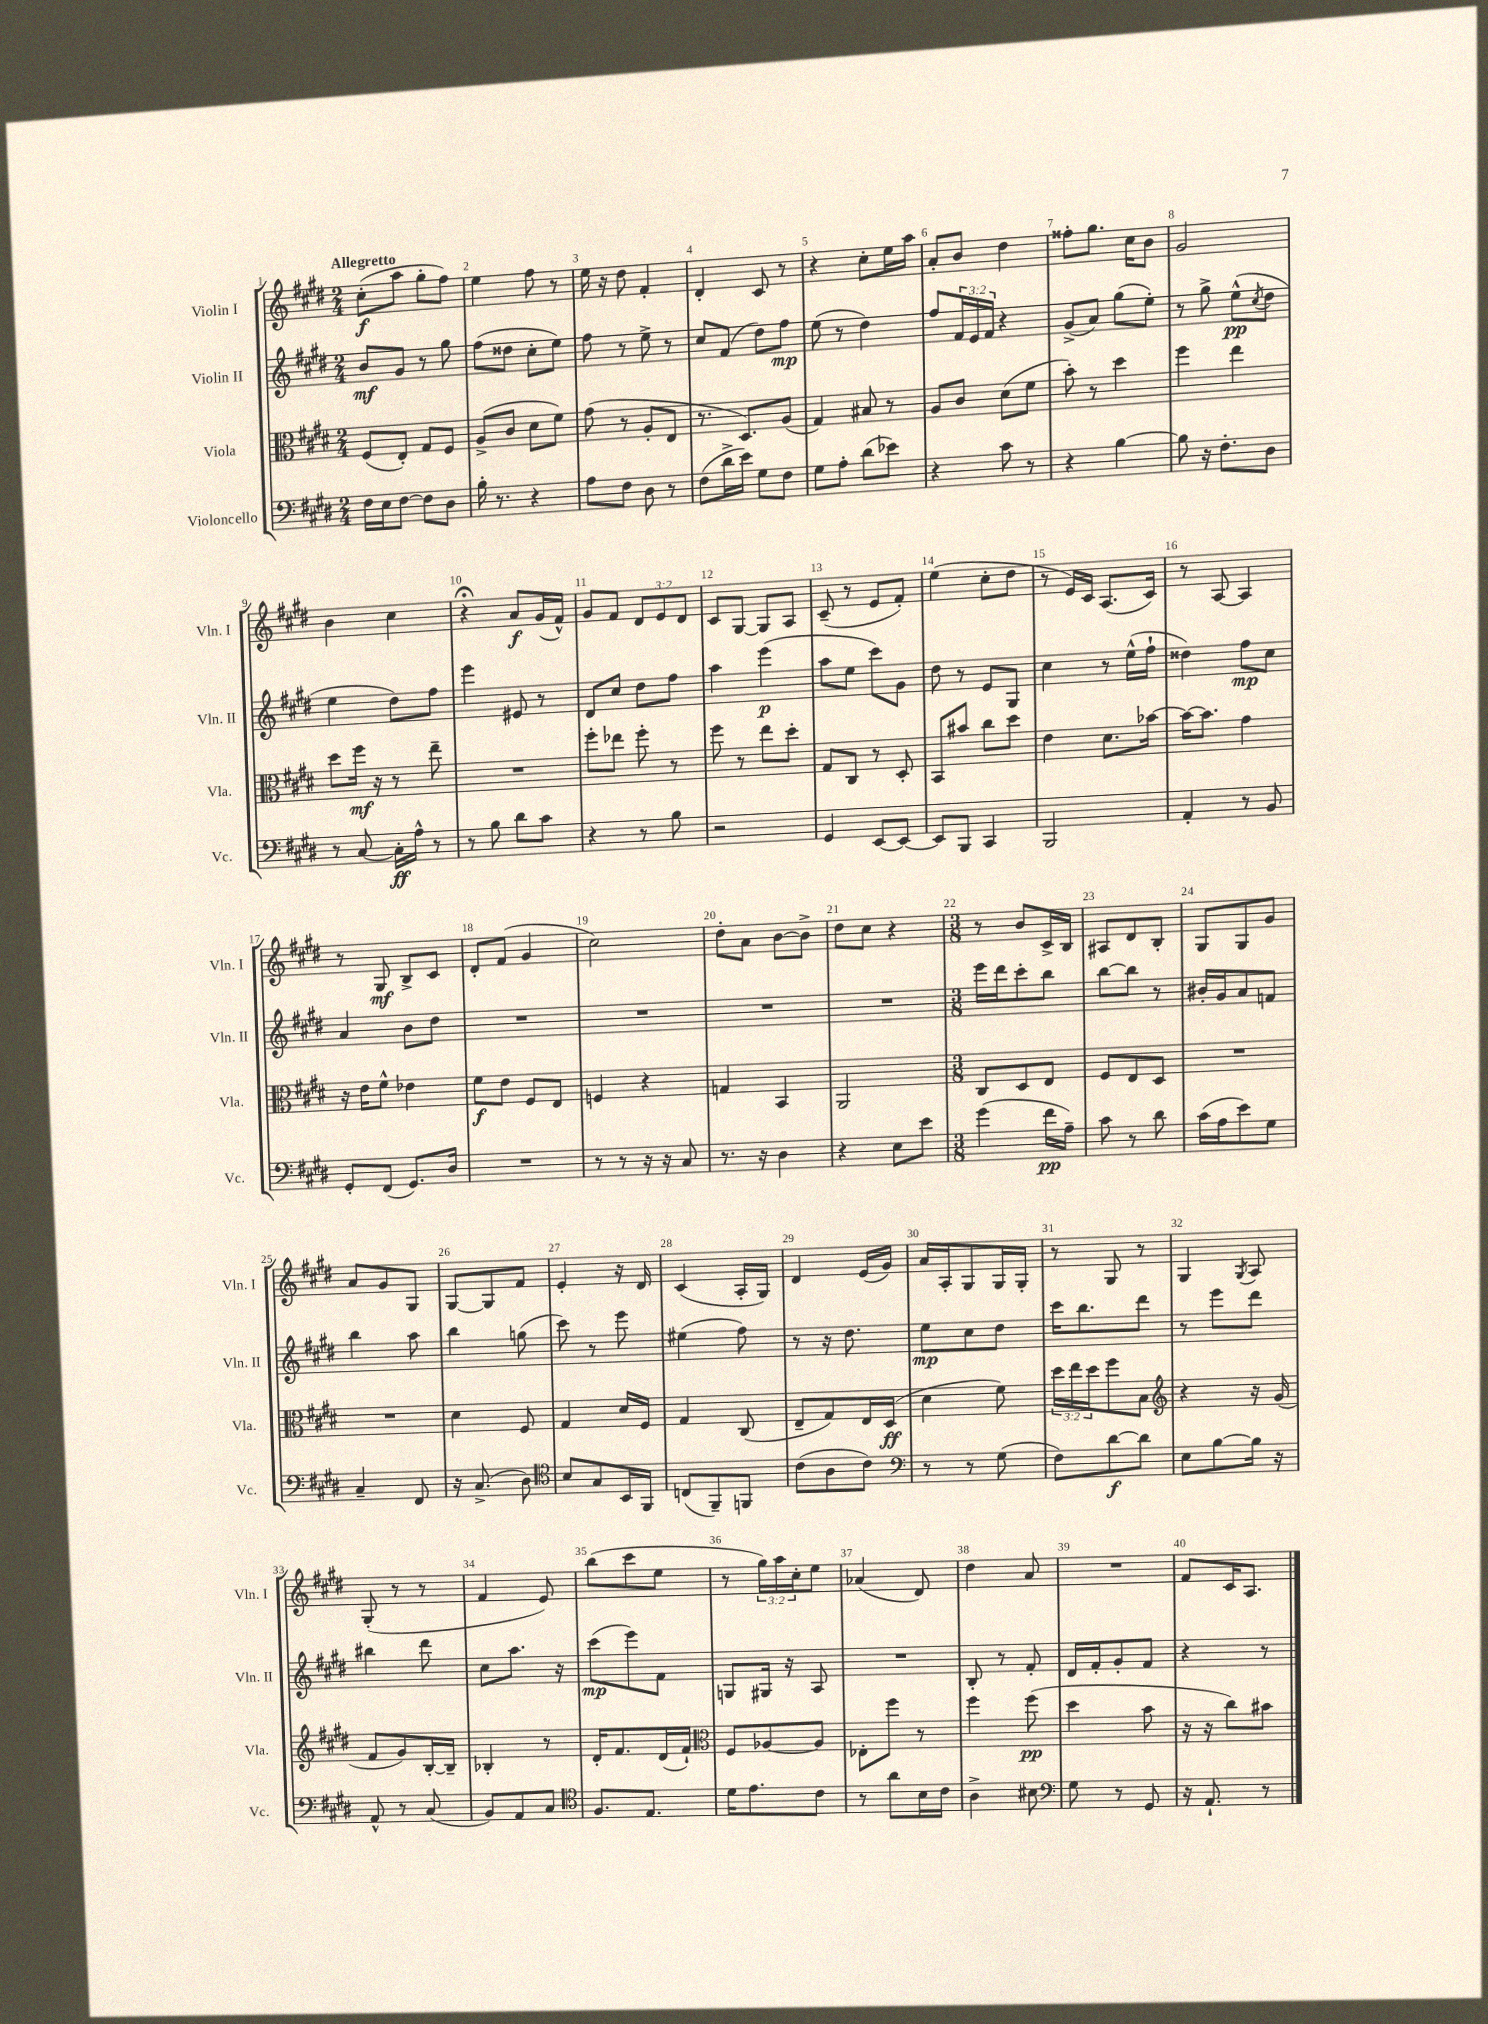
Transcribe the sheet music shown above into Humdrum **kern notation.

**kern	**dynam	**kern	**dynam	**kern	**dynam	**kern	**dynam
*part4	*part4	*part3	*part3	*part2	*part2	*part1	*part1
*staff4	*staff4	*staff3	*staff3	*staff2	*staff2	*staff1	*staff1
*I"Violoncello	*	*I"Viola	*	*I"Violin II	*	*I"Violin I	*
*I'Vc.	*	*I'Vla.	*	*I'Vln. II	*	*I'Vln. I	*
*clefF4	*	*clefC3	*	*clefG2	*	*clefG2	*
*k[f#c#g#d#]	*	*k[f#c#g#d#]	*	*k[f#c#g#d#]	*	*k[f#c#g#d#]	*
*M2/4	*	*M2/4	*	*M2/4	*	*M2/4	*
=1	=1	=1	=1	=1	=1	=1	=1
!	!	!	!	!	!	!LO:TX:a:B:t=Allegretto	!
16F#\LL	.	(8F#/L	.	8b/L	mf	(8cc#'\L	f
16E\J	.	.	.	.	.	.	.
[8F#\J	.	8E'/J)	.	8g#/J	.	8aa\J	.
8F#\L]	.	8G#/L	.	8r	.	8gg#'\L	.
8D#\J	.	8F#/J	.	8gg#\	.	8ff#\J)	.
=2	=2	=2	=2	=2	=2	=2	=2
16B'\	.	(8A^/L	.	(8ff#\L	.	4ee\	.
8.r	.	.	.	.	.	.	.
.	.	8c#/J	.	8dd##X\J	.	.	.
4r	.	8d#\L	.	8cc#'\L	.	8ff#\	.
.	.	8f#\J)	.	8ee\J)	.	8r	.
=3	=3	=3	=3	=3	=3	=3	=3
8A\L	.	(8g#\	.	8ff#\	.	16ee\	.
.	.	.	.	.	.	16r	.
8F#\J	.	8r	.	8r	.	8dd#\	.
8D#\	.	8A'/L	.	8ee^\	.	4f#'/	.
8r	.	8E/J	.	8r	.	.	.
=4	=4	=4	=4	=4	=4	=4	=4
(8F#\L	.	8.r	.	8cc#/L	.	4d#'/	.
16d#^\L	.	.	.	(8f#/J	.	.	.
16e\JJ)	.	8.D#/L)	.	.	.	.	.
8G#\L	.	.	.	8dd#\L)	.	8c#/	.
8F#\J	.	(8A/J	.	8ff#\J	mp	8r	.
=5	=5	=5	=5	=5	=5	=5	=5
8G#\L	.	4G#/)	.	(8ee\	.	4r	.
8A'\J	.	.	.	8r	.	.	.
(8d#\L	.	8B#X/	.	4dd#\)	.	8cc#'\L	.
8e-X\J)	.	8r	.	.	.	16ee\L	.
.	.	.	.	.	.	16aa\JJ	.
=6	=6	=6	=6	=6	=6	=6	=6
4r	.	8A/L	.	8ff#/L	.	8a'/L	.
.	.	8c#/J	.	24f#/L	.	8b/J	.
.	.	.	.	24e/	.	.	.
.	.	.	.	24f#/JJ	.	.	.
8c#\	.	(8d#\L	.	4r	.	4dd#\	.
8r	.	8f#\J	.	.	.	.	.
=7	=7	=7	=7	=7	=7	=7	=7
4r	.	8b'\)	.	(8g#^/L	.	8ff##X'\L	.
.	.	8r	.	8a/J)	.	8.gg#\J	.
[4B\	.	4dd#\	.	(8gg#\L	.	.	.
.	.	.	.	.	.	16cc#\KL	.
.	.	.	.	8ee'\J)	.	8b\J	.
=8	=8	=8	=8	=8	=8	=8	=8
8B\]	.	4ff#\	.	8r	.	2g#/	.
16r	.	.	.	8gg#^\	.	.	.
8.F#'\L	.	.	.	.	.	.	.
.	.	4ee\	.	(8ee^^\L	pp	.	.
.	.	.	.	8qcc#/	.	.	.
8D#\J	.	.	.	8dd#\J	.	.	.
!!LO:LB:g=z
=9	=9	=9	=9	=9	=9	=9	=9
8r	.	8dd#\L	.	4ee\	.	4b\	.
[8C#/	.	16ff#\Jk	mf	.	.	.	.
.	.	16r	.	.	.	.	.
16C#'\LL]	ff	8r	.	8dd#\L)	.	4cc#\	.
16A^^\JJ	.	.	.	.	.	.	.
8r	.	8ee~\	.	8ff#\J	.	.	.
=10	=10	=10	=10	=10	=10	=10	=10
8r	.	2r	.	4eee\	.	4r;<	.
8B\	.	.	.	.	.	.	.
8d#\L	.	.	.	8e#X/	.	8a/L	f
8c#\J	.	.	.	8r	.	(16g#/L	.
.	.	.	.	.	.	16f#^^/JJ)	.
=11	=11	=11	=11	=11	=11	=11	=11
4r	.	8ff#'\L	.	8d#/L	.	8g#/L	.
.	.	8ee-X\J	.	8cc#/J	.	8f#/J	.
8r	.	8ff#'\	.	8dd#\L	.	12d#/L	.
.	.	.	.	.	.	12e/	.
8B\	.	8r	.	8ff#\J	.	.	.
.	.	.	.	.	.	12d#/J	.
=12	=12	=12	=12	=12	=12	=12	=12
2r	.	8ff#\	.	4aa\	.	8c#/L	.
.	.	8r	.	.	.	[8G#/J	.
.	.	8ee\L	.	(4eee\	p	8G#/L]	.
.	.	8dd#'\J	.	.	.	8A/J	.
=13	=13	=13	=13	=13	=13	=13	=13
4GG#/	.	8G#/L	.	8aa\L	.	(8c#~/	.
.	.	8C#/J	.	8ee\J	.	8r	.
[8EE/L	.	8r	.	8ccc#\L)	.	8e/L	.
8EE/J_	.	8D#'/	.	8g#\J	.	8f#'/J)	.
=14	=14	=14	=14	=14	=14	=14	=14
8EE/L]	.	8BB/L	.	8dd#\	.	(4ee\	.
8BBB/J	.	8b#X/J	.	8r	.	.	.
4CC#/	.	8cc#\L	.	8e/L	.	8cc#'\L	.
.	.	8dd#\J	.	8G#/J	.	8dd#\J	.
=15	=15	=15	=15	=15	=15	=15	=15
2BBB/	.	4e\	.	4cc#\	.	8r	.
.	.	.	.	.	.	16e/LL)	.
.	.	.	.	.	.	16c#/JJ	.
.	.	8.d#\L	.	8r	.	(8.A/L	.
.	.	.	.	(16ee^^\LL	.	.	.
.	.	[16b-X\Jk	.	16ff#`\JJ	.	16c#/Jk)	.
=16	=16	=16	=16	=16	=16	=16	=16
4AA'/	.	16b-\KL_	.	4dd##X\)	.	8r	.
.	.	8.b-\J]	.	.	.	.	.
.	.	.	.	.	.	[8A/	.
8r	.	4g#\	.	8ff#\L	mp	4A/]	.
8BB/	.	.	.	8cc#\J	.	.	.
!!LO:LB:g=z
=17	=17	=17	=17	=17	=17	=17	=17
8GG#'/L	.	16r	.	4a/	.	8r	.
.	.	16e\KL	.	.	.	.	.
(8FF#/J	.	8f#^^\J	.	.	.	8G#/	mf
8.GG#/L)	.	4e-X\	.	8b\L	.	8B^/L	.
.	.	.	.	8dd#\J	.	8c#/J	.
16D#/Jk	.	.	.	.	.	.	.
=18	=18	=18	=18	=18	=18	=18	=18
2r	.	8f#\L	f	2r	.	8d#'/L	.
.	.	8e\J	.	.	.	(8f#/J	.
.	.	8F#/L	.	.	.	4g#/	.
.	.	8E/J	.	.	.	.	.
=19	=19	=19	=19	=19	=19	=19	=19
8r	.	4Fn/	.	2r	.	2cc#\)	.
8r	.	.	.	.	.	.	.
16r	.	4r	.	.	.	.	.
16r	.	.	.	.	.	.	.
8C#/	.	.	.	.	.	.	.
=20	=20	=20	=20	=20	=20	=20	=20
8.r	.	4Gn/	.	2r	.	8dd#'\L	.
.	.	.	.	.	.	8a\J	.
16r	.	.	.	.	.	.	.
4D#\	.	4BB/	.	.	.	[8b\L	.
.	.	.	.	.	.	8b^\J]	.
=21	=21	=21	=21	=21	=21	=21	=21
4r	.	2AA/	.	2r	.	8dd#\L	.
.	.	.	.	.	.	8cc#\J	.
8E\L	.	.	.	.	.	4r	.
8e\J	.	.	.	.	.	.	.
=22	=22	=22	=22	=22	=22	=22	=22
*M3/8	*	*M3/8	*	*M3/8	*	*M3/8	*
(4g#\	.	8C#/L	.	16eee\LL	.	8r	.
.	.	.	.	16ddd#\J	.	.	.
.	.	8D#/	.	8ccc#'\	.	8b/L	.
16f#\LL	pp	8E/J	.	8bb\J	.	16c#^/L	.
16A~\JJ)	.	.	.	.	.	16B/JJ	.
=23	=23	=23	=23	=23	=23	=23	=23
8c#\	.	8F#/L	.	[8bb\L	.	8A#X/L	.
8r	.	8E/	.	8bb\J]	.	8d#/	.
8d#\	.	8D#/J	.	8r	.	8B'/J	.
=24	=24	=24	=24	=24	=24	=24	=24
(16c#\LL	.	4.r	.	16b#X'/LL	.	8G#/L	.
16A\J	.	.	.	16g#/J	.	.	.
8e\)	.	.	.	8a/	.	8G#/	.
8G#\J	.	.	.	8fn/J	.	8g#/J	.
!!LO:LB:g=z
=25	=25	=25	=25	=25	=25	=25	=25
4C#~/	.	4.r	.	4bb\	.	8a/L	.
.	.	.	.	.	.	8g#/	.
8FF#/	.	.	.	8aa\	.	8G#/J	.
=26	=26	=26	=26	=26	=26	=26	=26
16r	.	4d#\	.	4bb\	.	[8G#/L	.
(8.C#^/	.	.	.	.	.	.	.
.	.	.	.	.	.	8G#/]	.
8D#\)	.	8F#/	.	(8ggn\	.	8f#/J	.
=27	=27	=27	=27	=27	=27	=27	=27
*clefC4	*	*	*	*	*	*	*
8B/L	.	4G#/	.	8ccc#\)	.	4e'/	.
8G#/	.	.	.	8r	.	.	.
16BB/L	.	16d#/LL	.	8eee\	.	16r	.
16FF#/JJ	.	16F#/JJ	.	.	.	16d#/	.
=28	=28	=28	=28	=28	=28	=28	=28
(8Cn/L	.	4G#/	.	(4ee#X\	.	(4c#/	.
8FF#~/)	.	.	.	.	.	.	.
8FFn/J	.	(8C#/	.	8ff#\)	.	16A'/LL	.
.	.	.	.	.	.	16G#/JJ)	.
=29	=29	=29	=29	=29	=29	=29	=29
(8c#\L	.	8E~/L	.	8r	.	4d#/	.
8A\	.	8G#/)	.	16r	.	.	.
.	.	.	.	8.dd#\	.	.	.
8c#\J)	.	16E/L	.	.	.	(16e/LL	.
.	.	(16D#/JJ	ff	.	.	16g#/JJ)	.
=30	=30	=30	=30	=30	=30	=30	=30
*clefF4	*	*	*	*	*	*	*
8r	.	4d#\	.	8ee\L	mp	16a/LL	.
.	.	.	.	.	.	16A'/J	.
8r	.	.	.	8cc#\	.	8G#/	.
(8G#\	.	8f#\)	.	8dd#\J	.	16G#/L	.
.	.	.	.	.	.	16G#'/JJ	.
=31	=31	=31	=31	=31	=31	=31	=31
8F#\L)	.	24dd#\LL	.	16ccc#\KL	.	8r	.
.	.	24ee\	.	.	.	.	.
.	.	.	.	8.bb\	.	.	.
.	.	24dd#\J	.	.	.	.	.
[8d#\	f	8ff#\	.	.	.	8G#/	.
8d#\J]	.	8B\J	.	8ddd#\J	.	8r	.
=32	=32	=32	=32	=32	=32	=32	=32
*	*	*clefG2	*	*	*	*	*
8E\L	.	4r	.	8r	.	4G#/	.
[8B\	.	.	.	8eee\L	.	.	.
.	.	.	.	.	.	8qG#/	.
16B\Jk]	.	16r	.	8ddd#\J	.	8A/	.
16r	.	(16g#/	.	.	.	.	.
!!LO:LB:g=z
=33	=33	=33	=33	=33	=33	=33	=33
8AA^^/	.	8f#/L	.	4bb#X\	.	(8G#'/	.
8r	.	8g#/)	.	.	.	8r	.
(8C#/	.	[16B'/L	.	8ddd#\	.	8r	.
.	.	16B~/JJ]	.	.	.	.	.
=34	=34	=34	=34	=34	=34	=34	=34
8BB/L)	.	4B-X'/	.	8cc#\L	.	4f#/	.
8AA/	.	.	.	8.aa\J	.	.	.
8C#/J	.	8r	.	.	.	8e/)	.
.	.	.	.	16r	.	.	.
=35	=35	=35	=35	=35	=35	=35	=35
*clefC4	*	*	*	*	*	*	*
8.F#/L	.	16d#'/KL	.	(8ccc#\L	mp	(8bb\L	.
.	.	8.f#/	.	.	.	.	.
.	.	.	.	8eee\)	.	8ccc#\	.
8.E/J	.	.	.	.	.	.	.
.	.	(16d#/L	.	8f#\J	.	8ee\J	.
.	.	16f#`/JJ)	.	.	.	.	.
=36	=36	=36	=36	=36	=36	=36	=36
*	*	*clefC3	*	*	*	*	*
16d#\KL	.	8F#/L	.	8Gn/L	.	8r	.
8.e\	.	.	.	.	.	.	.
.	.	[8A-X/	.	16G#X/Jk	.	24gg#\LL)	.
.	.	.	.	.	.	24aa\	.
.	.	.	.	16r	.	.	.
.	.	.	.	.	.	24cc#'\J	.
8c#\J	.	8A-/J]	.	8A/	.	8ee\J	.
=37	=37	=37	=37	=37	=37	=37	=37
8r	.	8E-X'\L	.	4.r	.	(4a-X/	.
8a\L	.	8ff#\J	.	.	.	.	.
16B\L	.	8r	.	.	.	8d#/)	.
16c#\JJ	.	.	.	.	.	.	.
=38	=38	=38	=38	=38	=38	=38	=38
4A^\	.	4ff#\	.	8B'/	.	4dd#\	.
.	.	.	.	8r	.	.	.
8B#X\	.	(8ff#\	pp	8f#'/	.	8a/	.
=39	=39	=39	=39	=39	=39	=39	=39
*clefF4	*	*	*	*	*	*	*
8G#\	.	4dd#\	.	16d#/LL	.	4.r	.
.	.	.	.	16f#'/J	.	.	.
8r	.	.	.	8g#'/	.	.	.
8GG#/	.	8b\	.	8f#/J	.	.	.
=40	=40	=40	=40	=40	=40	=40	=40
16r	.	16r	.	4r	.	8f#/L	.
8.AA`/	.	16r	.	.	.	.	.
.	.	8cc#\L)	.	.	.	16c#/K	.
.	.	.	.	.	.	8.A/J	.
8r	.	8b#X\J	.	8r	.	.	.
==	==	==	==	==	==	==	==
*-	*-	*-	*-	*-	*-	*-	*-
